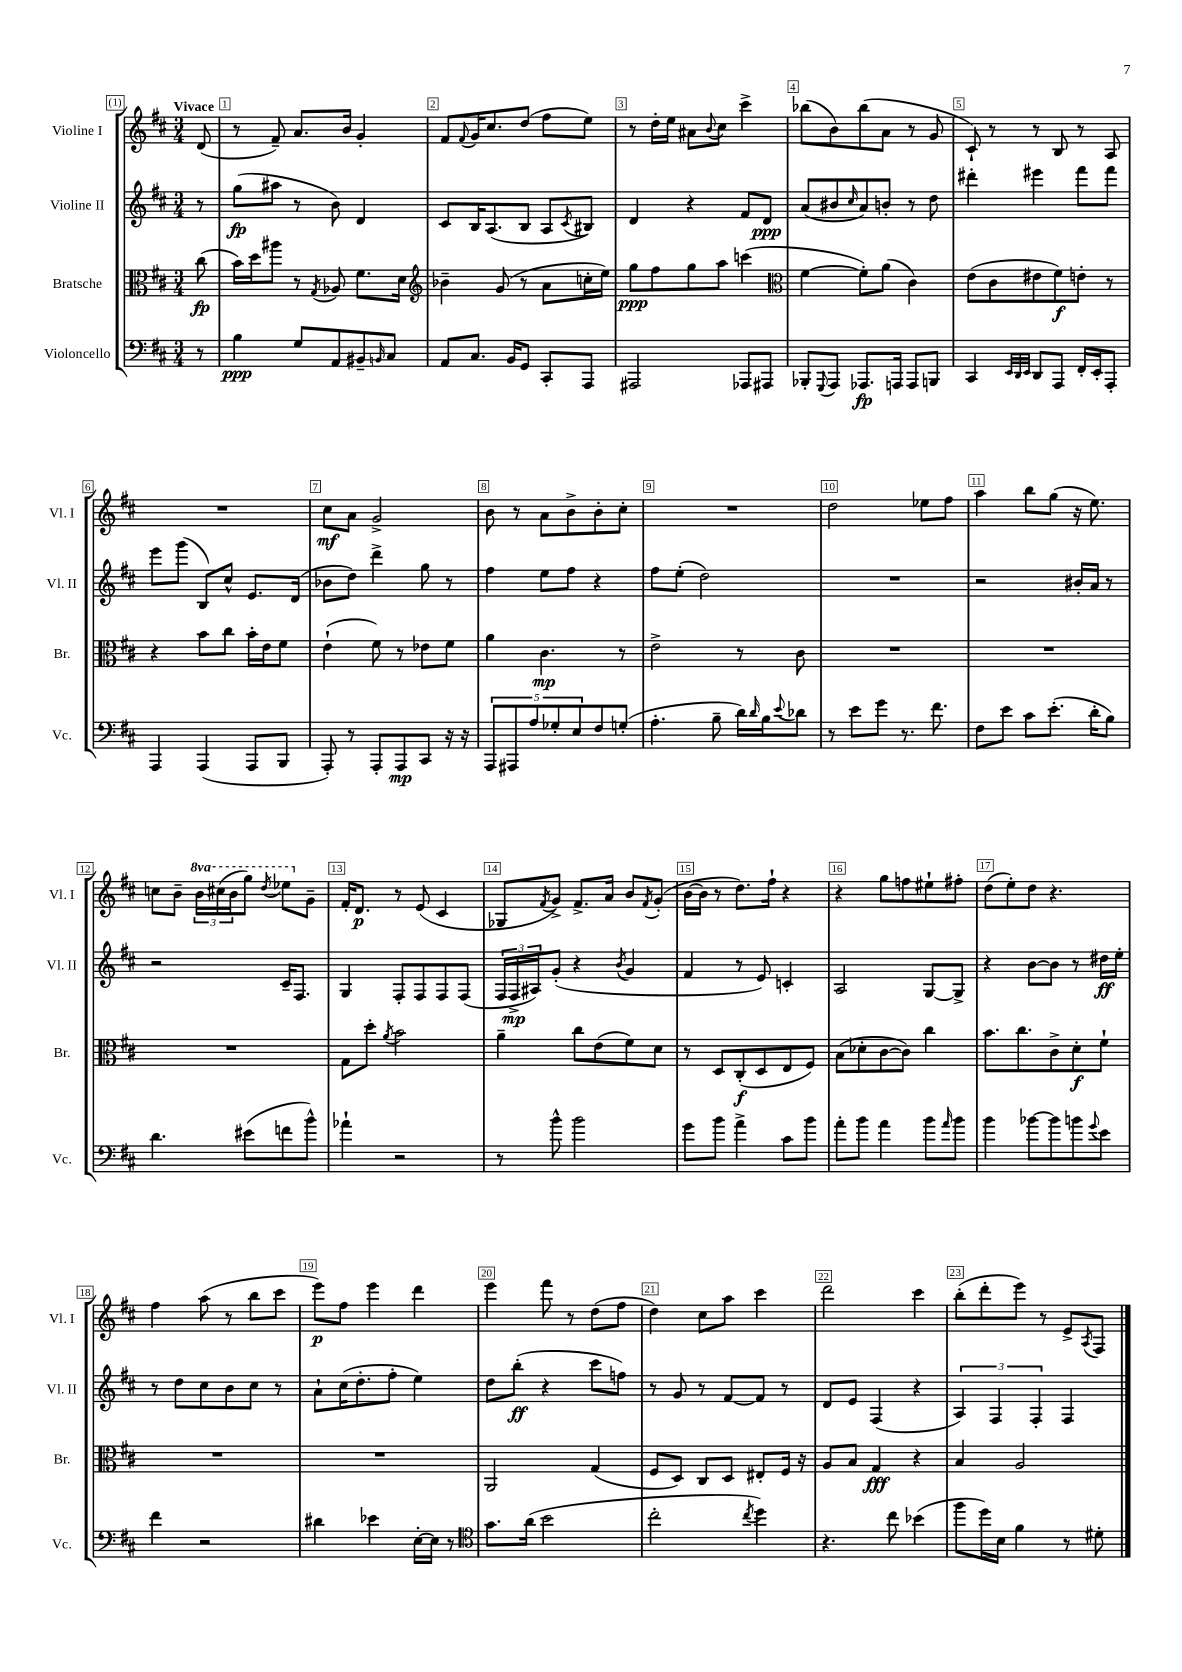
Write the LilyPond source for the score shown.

<<
\new StaffGroup <<
\new Staff = "s0" \with { instrumentName = "Violine I" shortInstrumentName = "Vl. I" } {
    \clef treble \key d \major \numericTimeSignature \time 3/4 \set Staff.ottavationMarkups = #ottavation-simple-ordinals \partial 8 \tempo "Vivace"
    d'8( |
    r8 fis'8--) a'8. b'16 g'4-. |
    fis'8 \appoggiatura { fis'8 } g'16 cis''8. d''8( fis''8 e''8) |
    r8 d''16-. e''16 ais'8 \appoggiatura { b'8 } cis''8 cis'''4-> |
    bes''8( b'8) bes''8( a'8 r8 g'8 |
    cis'8-!) r8 r8 b8 r8 a8 |
    R2. |
    cis''8\mf a'8 g'2-> |
    b'8 r8 a'8 b'8-> b'8-. cis''8-. |
    R2. |
    d''2 ees''8 fis''8 |
    a''4 b''8 g''8( r16 e''8.) |
    c''8 b'8-- \tuplet 3/2 { \ottava #1 b''16 cis'''!16( b''16 } g'''8) \acciaccatura { d'''8 } ees'''8 \ottava #0 g'8-- |
    fis'16-. d'8.\p r8 e'8( cis'4 |
    ges8 \acciaccatura { fis'8 } g'8->) fis'8.-> a'16 b'8 \acciaccatura { fis'8 } g'8-.( |
    b'16~ b'16 r8 d''8.) fis''16-! r4 |
    r4 g''8 f''8 eis''8-! fis''8-. |
    d''8( e''8-.) d''8 r4. |
    fis''4 a''8( r8 b''8 cis'''8 |
    e'''8\p) fis''8 e'''4 d'''4 |
    e'''4 fis'''8 r8 d''8( fis''8 |
    d''4) cis''8 a''8 cis'''4 |
    d'''2 cis'''4 |
    b''8-.( d'''8-. e'''8) r8 e'8-> \acciaccatura { a8 } fis8 \bar "|." |
}
\new Staff = "s1" \with { instrumentName = "Violine II" shortInstrumentName = "Vl. II" } {
    \clef treble \key d \major \numericTimeSignature \time 3/4 \partial 8
    r8 |
    g''8\fp( ais''8 r8 b'8) d'4 |
    cis'8 b16 a8.( b8 a8 \acciaccatura { cis'8 } bis8) |
    d'4 r4 fis'8 d'8\ppp |
    a'8( bis'8 \grace { cis''16 } a'8) b'8-. r8 d''8 |
    dis'''4-. eis'''4 fis'''8 fis'''8 |
    e'''8 g'''8( b8) cis''8-^ e'8. d'16( |
    bes'8 d''8) d'''4-> g''8 r8 |
    fis''4 e''8 fis''8 r4 |
    fis''8 e''8-.( d''2) |
    R2. |
    r2 bis'16-. a'16 r8 |
    r2 cis'16-- fis8. |
    g4 fis8-. fis8 fis8 fis8( |
    \tuplet 3/2 { fis16 fis16->\mp ais16) } g'8-.( r4 \acciaccatura { b'8 } g'4 |
    fis'4 r8 e'8) c'4-. |
    a2 g8~ g8-> |
    r4 b'8~ b'8 r8 dis''16\ff e''16-. |
    r8 d''8 cis''8 b'8 cis''8 r8 |
    a'8-! cis''16( d''8.-. fis''8-. e''4) |
    d''8 b''8-.\ff( r4 cis'''8 f''8) |
    r8 g'8 r8 fis'8~ fis'8 r8 |
    d'8 e'8 fis4( r4 |
    \tuplet 3/2 { a4) fis4 fis4-. } fis4 \bar "|." |
}
\new Staff = "s2" \with { instrumentName = "Bratsche" shortInstrumentName = "Br." } {
    \clef alto \key d \major \numericTimeSignature \time 3/4 \partial 8
    cis''8\fp( |
    b'16) d''16 ais''8 r8 \acciaccatura { g8 } aes8 fis'8. d'16 |
    \clef treble bes'4-- g'8( r8 a'8 c''16-. e''16) |
    g''8\ppp fis''8 g''8 a''8 c'''4( |
    \clef alto fis'4~ fis'8-.) a'8( cis'4) |
    e'8( cis'8 eis'8 fis'8\f) e'8-. r8 |
    r4 b'8 cis''8 b'16-. e'16 fis'8 |
    e'4-!( fis'8) r8 ees'8 fis'8 |
    a'4 cis'4.\mp r8 |
    e'2-> r8 cis'8 |
    R2. |
    R2. |
    R2. |
    g8 d''8-. \acciaccatura { a'8 } b'2 |
    a'4-- cis''8 e'8( fis'8) d'8 |
    r8 d8 cis8-.\f( d8 e8 fis8) |
    b8( des'8-. cis'8~ cis'8) cis''4 |
    b'8. cis''8. cis'8-> d'8-.\f fis'8-! |
    R2. |
    R2. |
    a,2 g4( |
    fis8 d8) cis8 d8 eis8-. fis16 r16 |
    a8 b8 g4\fff r4 |
    b4 a2 \bar "|." |
}
\new Staff = "s3" \with { instrumentName = "Violoncello" shortInstrumentName = "Vc." } {
    \clef bass \key d \major \numericTimeSignature \time 3/4 \partial 8
    r8 |
    b4\ppp g8 a,8 bis,8-- \grace { b,16 } cis8 |
    a,8 cis8. b,16 g,8 cis,8-. a,,8 |
    ais,,2 aes,,8 ais,,8 |
    bes,,8-. \appoggiatura { g,,8 } a,,8 aes,,8.\fp a,,16 a,,8 b,,8 |
    cis,4 \grace { e,32 d,32 e,32 } d,8 a,,8 fis,16-. e,16-. a,,8-. |
    a,,4 a,,4( a,,8 b,,8 |
    a,,8-.) r8 a,,8-. a,,8\mp cis,8 r16 r16 |
    \tuplet 5/4 { a,,8 ais,,8 a8 ges8-. e8 } fis8 g8-.( |
    a4.-. b8-- d'16) \grace { d'16 } b16 \appoggiatura { e'8 } des'8 |
    r8 e'8 g'8 r8. fis'8. |
    fis8 e'8 cis'8 e'8.-.( d'16-. b8) |
    d'4. eis'8( f'8 b'8-^) |
    aes'4-! r2 |
    r8 b'8-^ b'2 |
    g'8 b'8 a'4-> cis'8 b'8 |
    a'8-. b'8 a'4 b'8 \grace { a'16 } b'8 |
    b'4 bes'8~ bes'8 b'8 \appoggiatura { g'8 } e'8 |
    fis'4 r2 |
    dis'4 ees'4 e16~-. e16 r8 |
    \clef tenor g'8. a'16( b'2 |
    cis''2-. \acciaccatura { cis''8 } d''4) |
    r4. cis''8 bes'4( |
    fis''8 d''16) b16 fis'4 r8 dis'8-. \bar "|." |
}
>>
>>
\layout { \context { \Score \override BarNumber.break-visibility = ##(#f #t #t) barNumberVisibility = #all-bar-numbers-visible \override BarNumber.stencil = #(make-stencil-boxer 0.1 0.3 ly:text-interface::print) } }
